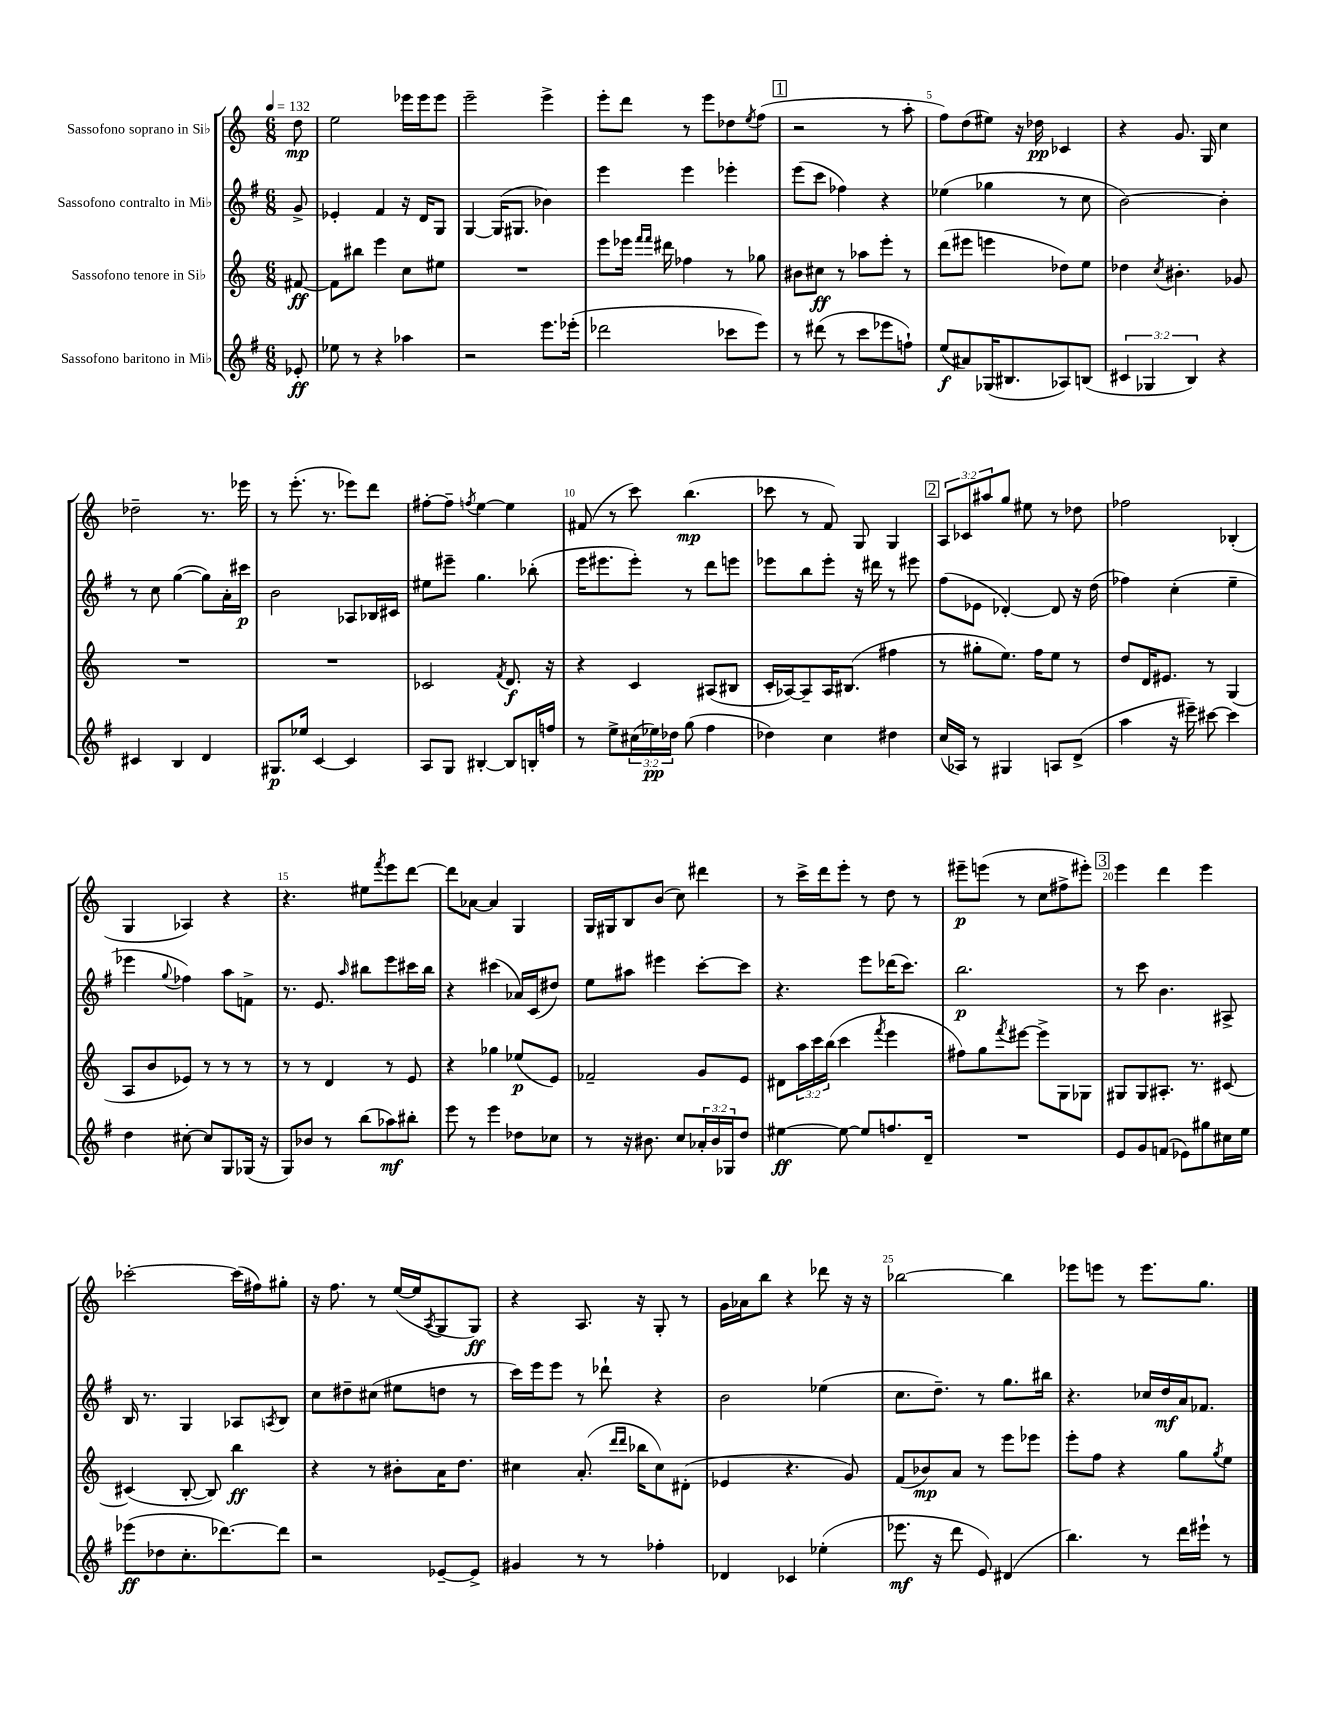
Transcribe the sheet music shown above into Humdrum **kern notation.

**kern	**kern	**kern	**kern
*staff4	*staff3	*staff2	*staff1
*clefG2	*clefG2	*clefG2	*clefG2
*k[f#]	*k[]	*k[f#]	*k[]
*M6/8	*M6/8	*M6/8	*M6/8
*MM132	*MM132	*MM132	*MM132
8e-'/	[8f#/	8g^/	8dd\
=	=	=	=
8ee-\	8f#\]L	4e-'/	2ee\
8r	8bb#\J	.	.
4r	4eee\	4f#/	.
4aa-\	8cc\L	16r	16eee-\LL
.	.	16d/LK	16eee-\J
.	8ee#\J	8G/J	8eee-\J
=	=	=	=
2r	2.r	[4G/	2eee~\
.	.	(16G/]LK	.
.	.	8.G#/J	.
8.eee\L	.	4b-\)	4eee^\
(16eee-'\Jk	.	.	.
=	=	=	=
2ddd-\	8eee\L	4eee\	8eee'\L
.	16eee-\Jk	.	8ddd\J
.	16qqfff/LL	.	.
.	16qqfff/JJ	.	.
.	16ddd#\	.	.
.	4ff-\	4eee\	8r
.	.	.	8eee\L
8ccc-\L	8r	4eee-'\	8dd-\
.	.	.	8qee/
8eee\J)	8gg-\	.	(8ff\J
=	=	=	=
8r	8b#\L	(8eee\L	2r
(8ddd#\	8cc#\J	8ccc\J	.
8r	8r	4ff-\)	.
8ccc\L	8aa-\L	.	.
8eee-\	8eee'\J	4r	8r
8ff`\J)	8r	.	8aa'\
=	=	=	=
(8ee/L	(8ddd\L	(4ee-\	8ff\L)
8a#/)	8eee#\J	.	(8dd\
(16G-/K	4eee\	4gg-\	8ee#\J)
8.B#/	.	.	.
.	.	.	16r
.	.	.	16dd-\
8A-/)	8dd-\L)	8r	4c-/
(8B/J	8ee\J	8cc\	.
=	=	=	=
6c#/	4dd-\	[2b\)	4r
6G-/	.	.	.
.	8qcc/	.	.
.	4.b#'\	.	8.g/
6B/)	.	.	.
.	.	.	16G/
4r	.	4b'\]	4cc\
.	8g-/	.	.
=	=	=	=
4c#/	2.r	8r	2dd-~\
.	.	8cc\	.
4B/	.	([4gg\	.
4d/	.	8gg\]L)	8.r
.	.	16a'\L	.
.	.	16ccc#\JJ	16eee-\
=	=	=	=
8.G#/L	2.r	2b\	8r
.	.	.	(8.eee'\
16ee-/Jk	.	.	.
[4c/	.	.	.
.	.	.	8.r
4c/]	.	8A-/L	8eee-\L)
.	.	16B-/L	8ddd\J
.	.	16c#/JJ	.
=	=	=	=
8A/L	2c-/	8ee#\L	[8ff#'\L
8G/J	.	8eee#~\J	8ff#~\]J
.	.	.	8qff/
[4B#'/	.	4.gg\	[4ee\
.	8qf/	.	.
8B#/]L	8.d/	.	4ee\]
16B'/L	.	(8bb-'\	.
16ff/JJ	16r	.	.
=	=	=	=
8r	4r	16eee\LK	(8f#/
.	.	8.eee#\	.
8ee^\L	.	.	8r
(24cc#\L	4c/	8eee#'\J)	8ccc\)
24ee-\)	.	.	.
24dd-\JJ	.	.	.
(8gg\	.	8r	(4.bb\
4ff#\	(8A#/L	8ddd\L	.
.	8B#/J	8eee\J	.
=	=	=	=
4dd-\)	16c'/LL	8eee-\L	8ccc-\
.	[16A-/J)	.	.
.	8A-~/]	8bb\	8r
4cc\	16A-/K	8eee-'\J	8f/)
.	(8.B#/J	.	.
.	.	16r	8G/
.	.	16ddd#\	.
4dd#\	4ff#\	8r	4G/
.	.	8eee#\	.
=	=	=	=
(16cc/LL	8r	(8ff#\L	12A/L
16A-/JJ)	.	.	.
.	.	.	12c-/
8r	8gg#'\L	8e-\J	.
.	.	.	12aa#/
4G#/	8.ee\J)	[4d-'/)	8gg/J
.	.	.	8ee#\
.	16ff\LK	.	.
8A/L	8ee\J	8d-/]	8r
(8d^/J	8r	16r	8dd-\
.	.	(16dd\	.
=	=	=	=
4aa\	8dd/L	4ff-\)	2ff-\
.	16d/K	.	.
.	8.e#/J	.	.
16r	.	(4cc'\	.
16eee#~\)	.	.	.
[8ccc#\	8r	.	.
4ccc#\]	(4G/	4ee~\	(4B-'/
=	=	=	=
4dd\	8A/L	4eee-\	4G/
.	8b/	.	.
.	.	8qqgg/	.
[8cc#'\	8e-/J)	4ff-\)	4A-/)
8cc#/]L	8r	.	.
8G/	8r	8aa\L	4r
(16G-/Jk	8r	8f^\J	.
16r	.	.	.
=	=	=	=
8G/L)	8r	8.r	4.r
8b-/J	8r	.	.
.	.	8.e/	.
8r	4d/	.	.
.	.	16qqaa/	.
(8bb\L	.	8bb#\L	8ee#\L
.	.	.	8qfff/
8aa-\)	8r	8eee\	8eee\
8bb#'\J	8e/	16ccc#\L	[8ddd\J
.	.	16bb#\JJ	.
=	=	=	=
8eee\	4r	4r	8ddd\]L
8r	.	.	[8a-\J
4eee\	4gg-\	(4ccc#\	4a-/]
8dd-\L	(8ee-/L	16a-/LL)	4G/
.	.	(16c/J	.
8cc-\J	8e/J)	8dd#/J)	.
=	=	=	=
8r	2f-~/	8ee\L	16G/LL
.	.	.	16G#/J
16r	.	8aa#\J	8B/
8.b#\	.	.	.
.	.	4eee#\	(8b/J
8cc/L	.	.	8cc\)
24a-'/L	8g/L	[8ccc'\L	4ddd#\
24b#/	.	.	.
24G-/J	.	.	.
8dd/J	8e/J	8ccc\]J	.
=	=	=	=
[4ee#\	8d#\L	4.r	8r
.	24aa\L	.	16ccc^\LL
.	24ccc\	.	.
.	.	.	16ddd\J
.	(24bb\JJ	.	.
8ee#\_	4ccc\	.	8eee'\J
8ee#/]L	.	8eee\L	8r
.	8qfff/	.	.
8.ff/	4eee\	(16ddd-\K	8dd\
.	.	8.ccc\J)	.
.	.	.	8r
16d~/Jk	.	.	.
=	=	=	=
2.r	8ff#\L)	2.bb\	8eee#~\L
.	8gg\	.	(8eee\J
.	8qfff/	.	.
.	[8eee#\J	.	8r
.	8eee#^\]L	.	8cc\L
.	8G\	.	8ff#^\
.	8G-\J	.	8eee#'\J)
=	=	=	=
8e/L	8G#/L	8r	4eee\
8g/	8G#/	8ccc\	.
(8f/J	8.A#'/J	4.b\	4ddd\
8e-\L)	.	.	.
.	8.r	.	.
8gg#\	.	.	4eee\
16cc#\L	[8c#/	8A#^/	.
16ee\JJ	.	.	.
=	=	=	=
(8eee-\L	(4c#/]	16B/	[2ccc-'\
.	.	8.r	.
8dd-\	.	.	.
8.cc'\	[8B'/	4G/	.
.	8B/])	.	.
[8.ddd-\)	.	.	.
.	4bb\	8A-/L	(16ccc-\]LL
.	.	.	16ff#\J)
.	.	8qA/	.
8ddd-\]J	.	8B/J	8gg#'\J
=	=	=	=
2r	4r	8cc\L	16r
.	.	.	8.ff\
.	.	8dd#~\	.
.	8r	(8cc#\J	8r
.	8b#'\L	8ee#\L	([16ee/LL
.	.	.	16ee/]J
.	.	.	8qA/
[8e-~/L	16a\K	8dd\J	8G/
.	8.dd\J	.	.
8e-^/]J	.	8r	8G/J)
=	=	=	=
4g#/	4cc#\	16ccc\LL)	4r
.	.	16eee\J	.
.	.	8eee\J	.
8r	(8.a'/	8r	8.A/
8r	.	8ddd-`\	.
.	16qqddd/LL	.	.
.	16qqddd/JJ	.	.
.	16bb-\LK	.	16r
4ff-'\	8cc#\)	4r	8G'/
.	(8d#'\J	.	8r
=	=	=	=
4d-/	4e-/	2b\	16g\LL
.	.	.	16a-\J
.	.	.	8bb\J
4c-/	4.r	.	4r
(4ee-'\	.	(4ee-\	8ddd-\
.	8g/)	.	16r
.	.	.	16r
=	=	=	=
8.eee-\	(8f/L	8.cc\L	[2bb-\
.	8b-/)	.	.
16r	.	8.dd~\J)	.
8ddd\	8a/J	.	.
8e/)	8r	8r	.
(4d#/	8eee\L	8.gg\L	4bb-\]
.	8eee-\J	.	.
.	.	16bb#\Jk	.
=	=	=	=
4.bb\)	8eee'\L	4.r	8eee-\L
.	8ff\J	.	8eee\J
.	4r	.	8r
8r	.	16cc-/LL	8.eee\L
.	.	16dd/	.
16ddd\LL	8gg\L	16a/J	.
16eee#`\JJ	.	8.f-/J	8.gg\J
.	8qgg/	.	.
8r	8ee\J	.	.
==	==	==	==
*-	*-	*-	*-
